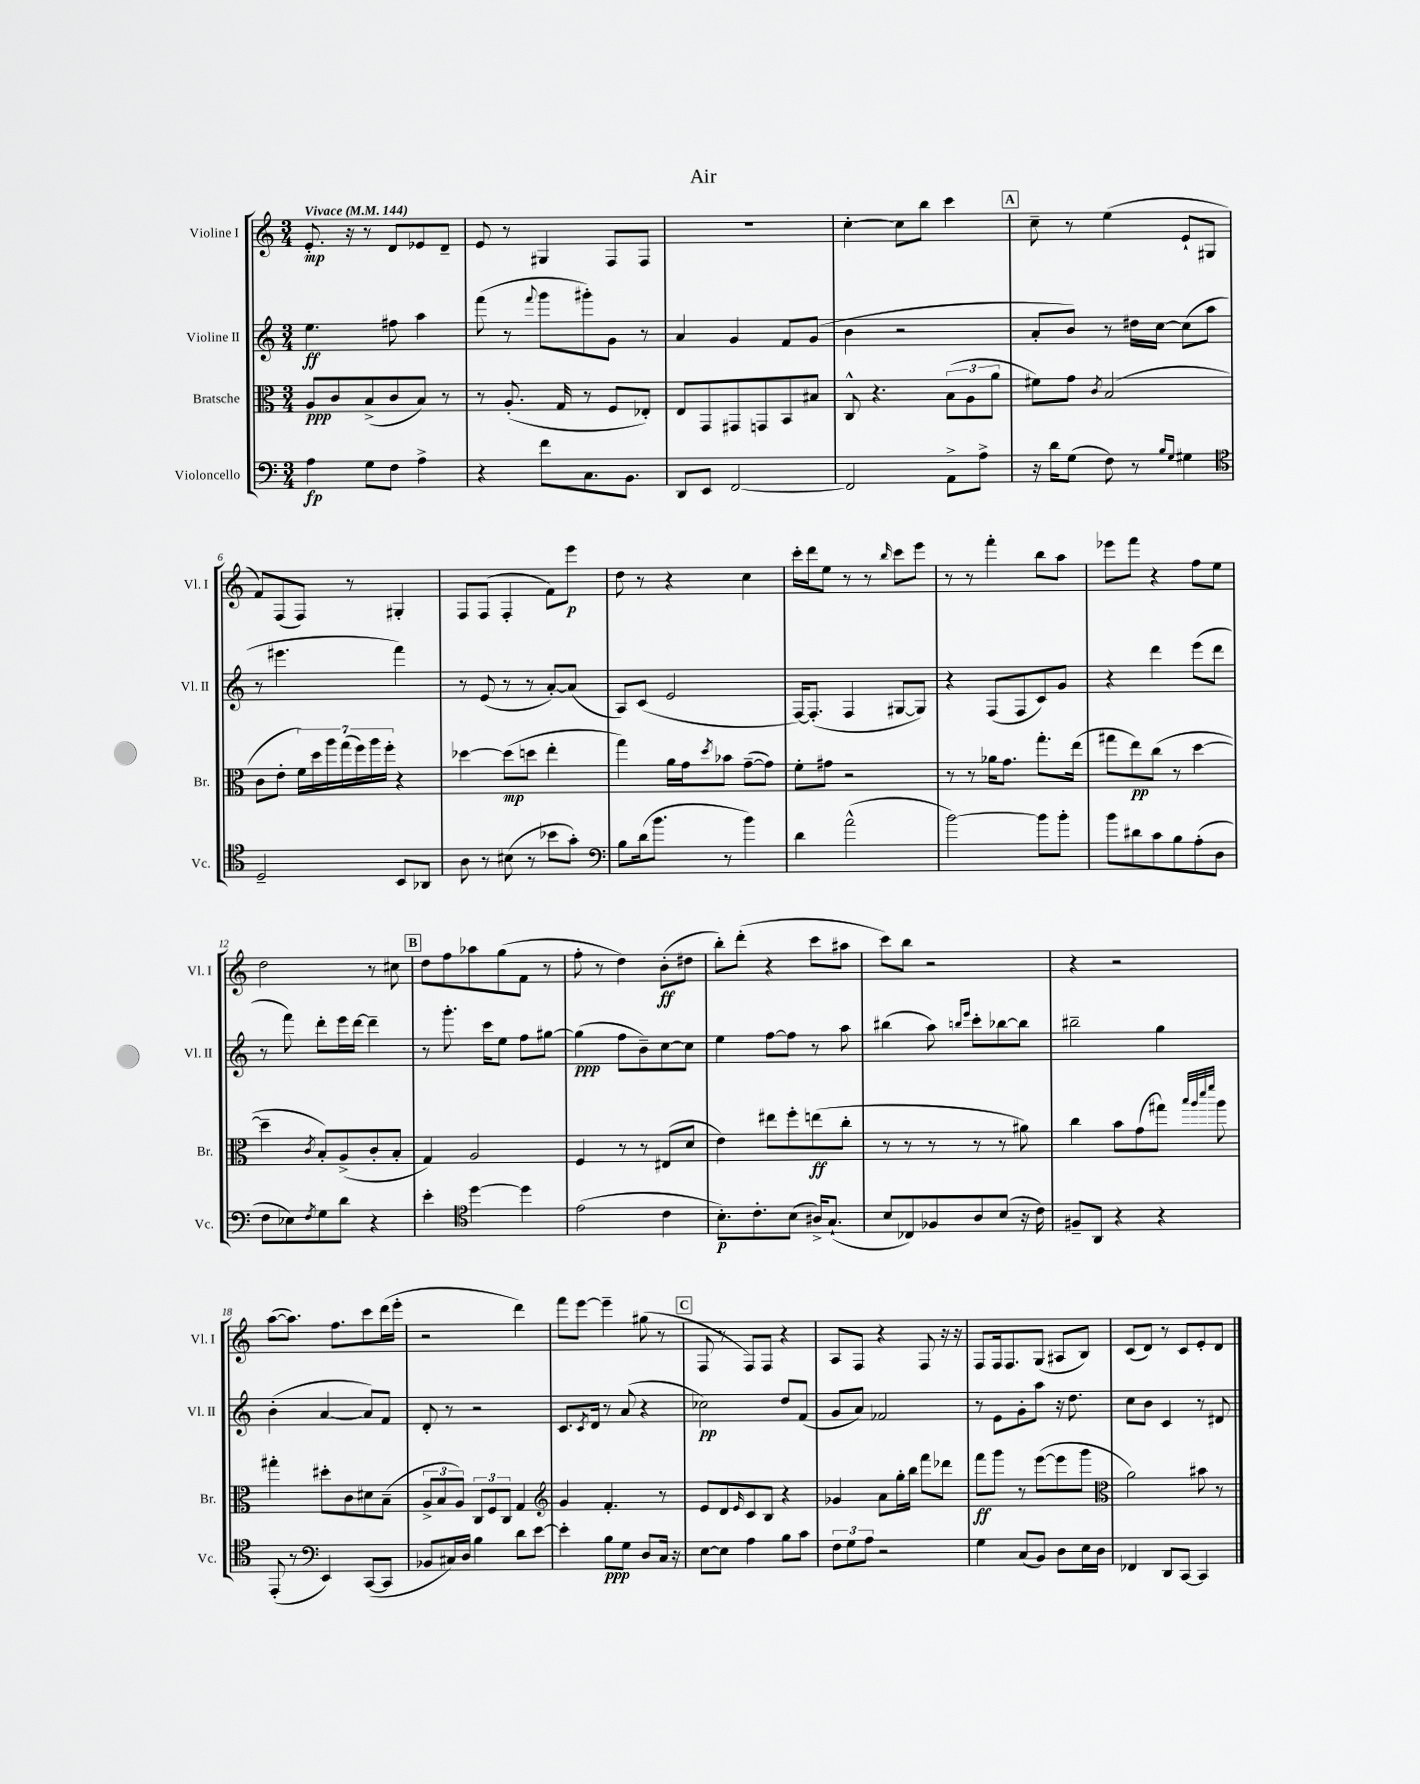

**kern	**kern	**kern	**kern
*staff4	*staff3	*staff2	*staff1
*clefF4	*clefC3	*clefG2	*clefG2
*k[]	*k[]	*k[]	*k[]
*M3/4	*M3/4	*M3/4	*M3/4
*MM144	*MM144	*MM144	*MM144
4A	8A	4.ee	8.e'
.	8c	.	.
.	.	.	16r
8G	(8B^	.	8r
8F	8c	8ff#	8d
4A^	8B)	4aa	8e-
.	8r	.	8d~
=	=	=	=
4r	8r	(8fff	8e
.	(8.A'	8r	8r
.	.	8qqfff	.
8f	.	8ggg	4G#
.	16G	.	.
8.C	8r	8ggg#')	.
.	8F	8g	8F
8.BB	.	.	.
.	8E-')	8r	8F
=	=	=	=
8DD	8E	4a	2.r
8EE	8GG	.	.
[2FF	8GG#	4g	.
.	8GG	.	.
.	8BB	8f	.
.	8B#	(8g	.
=	=	=	=
2FF]	8C^^	4b	[4cc'
.	4.r	.	.
.	.	2r	8cc]
.	.	.	8bb
8AA^	(12B	.	4ccc
.	12A	.	.
8A^	.	.	.
.	12a	.	.
=	=	=	=
16r	8f#)	8a'	8cc~
16d	.	.	.
(8G	8g	8b)	8r
.	8qc	.	.
8F)	(2B	8r	(4ee
8r	.	16dd#	.
.	.	[16cc	.
16qqB	.	.	.
16qqG	.	.	.
4G#	.	(8cc]	8e`
.	.	8aa	8G#
=	=	=	=
*clefC4	*	*	*
2D~	8c	8r	8f)
.	8e'	4.eee#	(8F
.	28f)	.	8F)
.	28dd	.	.
.	28aa	.	.
.	(28gg	.	.
.	.	.	8r
.	28ff)	.	.
.	28aa	.	.
.	28ff'	.	.
8BB	4r	4fff)	4G#'
8AA-	.	.	.
=	=	=	=
8A	[4dd-	8r	8F
8r	.	(8e	(8F
(8B#	(8dd-]	8r	4F'
8r	8dd	8r	.
8b-	4ee'	[8a')	8f)
8g')	.	(8a]	8eee
=	=	=	=
*clefF4	*	*	*
8B	4gg)	8A)	8dd
(16d	.	(8c	8r
8.b	.	.	.
.	16a	2e	4r
.	16g	.	.
.	8qdd	.	.
8r	8b-	.	.
4b)	([8g~	.	4cc
.	8g])	.	.
=	=	=	=
4d	8f'	[16F)	16ccc'
.	.	(8.F']	16ddd
.	8g#	.	8ee
(2a^^	2r	4F	8r
.	.	.	8r
.	.	.	16qqbb
.	.	[8G#	8ccc
.	.	8G#])	8eee
=	=	=	=
[2b)	8r	4r	8r
.	8r	.	8r
.	16a-	(8F	4fff'
.	8.g	.	.
.	.	8F	.
8b]	8.gg'	8c)	8bb
8b'	.	8g	8aa
.	(16ee	.	.
=	=	=	=
8b	8gg#	4r	8eee-
8d#	8ee)	.	8fff
8c	(8cc	4ddd	4r
8B	8r	.	.
(8A'	[4dd	(8eee	8ff
8D	.	8ddd	8ee
=	=	=	=
8F	4dd~]	8r	2dd
8E-)	.	8fff)	.
8qF	8qc	.	.
8G	8B')	8ddd'	.
8d	(8A^	16eee	.
.	.	[16ddd	.
4r	8c'	4ddd~]	8r
.	8B'	.	8cc#
=	=	=	=
4e'	4G)	8r	8dd
.	.	8.ggg'	8ff
*clefC4	*	*	*
[4dd	2A	.	8aa-
.	.	16ccc	.
.	.	8ee	(8gg
4dd]	.	8ff	8f
.	.	[8gg#	8r
=	=	=	=
(2e	4F	(4gg#]	8ff'
.	.	.	8r
.	8r	8ff	4dd)
.	8r	8b~)	.
4c	(8E#	[8cc	(8b'
.	8d	8cc]	8dd#
=	=	=	=
8.B')	4e)	4ee	8bb')
.	.	.	(8ddd'
8.c'	.	.	.
.	8ee#	[8ff	4r
(8B	8ff'	8ff]	.
16A#^)	(8ee	8r	8ccc
(8.G`	.	.	.
.	8cc'	8aa	8aa#
=	=	=	=
8B	8r	(4bb#	8ccc)
8C-)	8r	.	8bb
8F-	8r	8aa)	2r
.	.	16qqbb	.
.	.	16qqeee	.
8A	8r	8ccc'	.
(8B	8r	[8bb-	.
16r	8a#)	8bb-]	.
16c)	.	.	.
=	=	=	=
8F#~	4cc	2bb#~	4r
8AA	.	.	.
4r	8b	.	2r
.	(8g	.	.
4r	8gg#)	4gg	.
.	32qqbb	.	.
.	32qqaa	.	.
.	32qqddd	.	.
.	32qqfff	.	.
.	8aa	.	.
=	=	=	=
(8EE'	4gg#'	(4b'	([8aa
8r	.	.	8.aa])
*clefF4	*	*	*
4EE)	8dd#'	[4a	.
.	.	.	8.ff
.	8c	.	.
([8CC	8d#	8a])	8ccc
8CC]	(8B~	8f	(16ddd
.	.	.	16eee'
=	=	=	=
8BB-	12A^	8d'	2r
.	12B	.	.
16C#)	.	8r	.
.	12A)	.	.
16D	.	.	.
4B	12C	2r	.
.	12F	.	.
.	12C	.	.
8d	4G	.	4ddd)
[8e	.	.	.
=	=	=	=
*	*clefG2	*	*
4e']	4g	8.c	8fff
.	.	.	[8eee
.	.	8qc	.
.	.	16d	.
8B	4.f'	8r	4eee~]
8G	.	(8a	.
8D	.	4r	(8gg#
16C	8r	.	8r
16r	.	.	.
=	=	=	=
[8E	8e	2cc-)	8F
8E]	8d	.	8r
.	16qqe	.	.
4A	8c	.	8F)
.	8B	.	8F
8B	4r	8dd	4r
8c	.	(8f	.
=	=	=	=
12F	4g-	8g	8A
12G	.	.	.
.	.	8a)	8F
12A	.	.	.
2r	8a	2f-	4r
.	16gg'	.	.
.	16bb	.	.
.	8fff	.	8F
.	8ddd-	.	16r
.	.	.	16r
=	=	=	=
4G	8fff	8r	8F
.	8ggg	8e	16F
.	.	.	8.F
(8C	8r	8g'	.
8BB)	([8eee	8aa	(8G
8D	8eee]	16r	8A#
.	.	8.dd	.
16E	8ggg	.	8B)
16D	.	.	.
=	=	=	=
*	*clefC3	*	*
4FF-	2a)	8cc	(8c
.	.	8b	8d)
8DD	.	4c	8r
[8CC	.	.	8c
4CC]	8b#	8r	8e'
.	8r	8d#	8d
==	==	==	==
*-	*-	*-	*-
